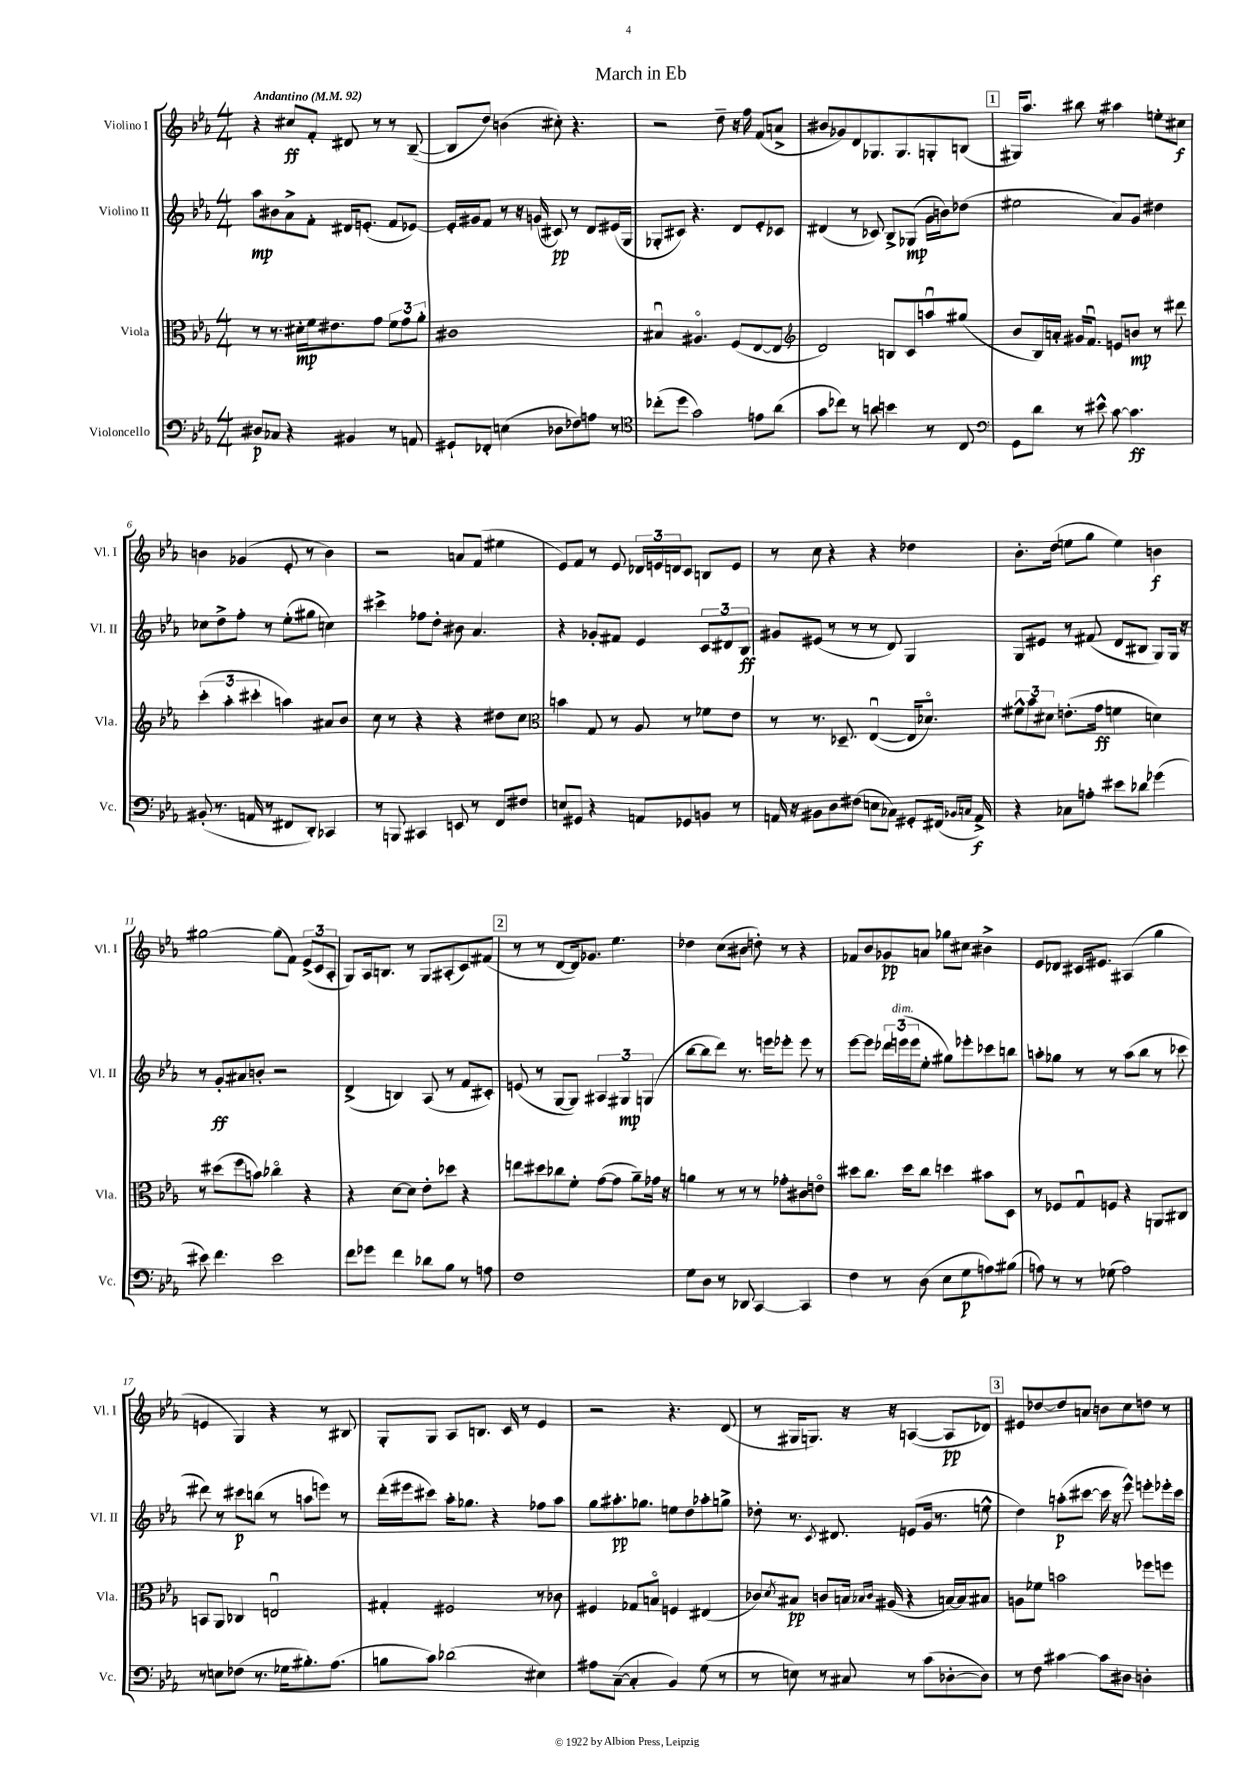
\header { title = "March in Eb" }
<<
\new StaffGroup <<
\new Staff = "s0" \with { instrumentName = "Violino I" shortInstrumentName = "Vl. I" } {
    \clef treble \key ees \major \numericTimeSignature \time 4/4 \tempo "Andantino" 4 = 92
    r4 cis''8\ff f'8-. dis'8 r8 r8 bes8~--( |
    bes8 d''8) b'4( cis''8-.) r4. |
    r2 d''8-- r16 f''16 f'8( a'8-> |
    bis'8 ges'8) d'8 ges8. ges8. g8-. b8( |
    \mark \markup { \box "1" } gis16) aes''8. bis''8 r8 ais''4 e''8-. cis''8\f |
    b'4 ges'4( ees'8-. r8 b'4) |
    r2 a'8 f'8( eis''4 |
    ees'8) f'8 r8 ees'8 \tuplet 3/2 { des'16 e'16 d'16 } c'8 b8 e'8 |
    r8 c''8 r4 r4 des''4 |
    bes'8.-. d''16( e''8 g''8 e''4) b'4\f |
    gis''2~ gis''8( f'8) \tuplet 3/2 { ees'8->( c'8 aes8-. } |
    g8) aes16 b8. r8 g8 ais8-.( c'8) fis'8( |
    \mark \markup { \box "2" } r8 r8 d'8~ d'16) ges'8. ees''4. |
    des''4 c''8( bis'8 d''8-.) r8 r4 |
    fes'8 bes'8 ges'8\pp a'8 ges''8 cis''8 bis'4-> |
    ees'8 des'8 cis'16 eis'8. ais4( g''4 |
    e'4 g4) r4 r8 bis8 |
    g8-. g8 aes8 b8. c'16 r8 ees'4 |
    r2 r4. d'8( |
    r8 gis16 g8.) r16 r16 a4~( a8\pp des'8) |
    \mark \markup { \box "3" } eis'8 des''8~ des''8 a'8 b'8 c''8 d''8 r8 \bar "|." |
}
\new Staff = "s1" \with { instrumentName = "Violino II" shortInstrumentName = "Vl. II" } {
    \clef treble \key ees \major \numericTimeSignature \time 4/4
    aes''8\mp bis'8 aes'8-> f'8-. dis'16 e'8.-.( f'8 ees'8~) |
    ees'16-. gis'16 f'8 r8 r16 g'16( cis'8\pp) r8 d'8 eis'16( g16 |
    ges8-. cis'8) r4. d'8 ees'8-. ces'8 |
    dis'4( r8 ces'8) bes8-> ges8\mp( g'16 b'16) des''8( |
    \mark \markup { \box "1" } eis''2 aes'8) g'8 dis''4 |
    ces''8 d''8-> f''8-. r8 ees''8-.( gis''8 c''4) |
    cis'''4-> fes''8 d''8-. bis'8 aes'4. |
    r4 ges'8-. fis'8 ees'4 \tuplet 3/2 { c'8 dis'8 bes8\ff } |
    gis'8 eis'8( r8 r8 r8 d'8) g4 |
    g8 eis'8 r8 fis'8( d'8 bis8 g8) g16 r16 |
    r8 g'8-.\ff ais'8 b'8-. r2 |
    d'4->( b4) aes8( r8 f'8 cis'8-.) |
    \mark \markup { \box "2" } e'8( r8 g8~ g8) \tuplet 3/2 { ais4 gis4\mp g4( } |
    bes''8~ bes''8 d'''8) r8. e'''16 ees'''8-. ees'''8 r8 |
    ees'''8~ ees'''8 \tuplet 3/2 { des'''16 e'''16^\markup { \italic "dim." }( e'''16 } ees''8-. gis''8) ees'''8-. ces'''8 b''8 |
    a''8-. ges''8 r8 r8 a''8( bes''8 r8 ces'''8 |
    dis'''8) r8 cis'''8\p b''8( r8 a''8 e'''8) r8 |
    d'''16-.( eis'''16 cis'''8) aes''16-. ges''8. r4 fes''8 aes''8 |
    g''8 ais''8.-.\pp ges''8. e''8 d''8 aes''8-. g''8-> |
    des''8-. r8. \acciaccatura { c'8 } dis'8. e'8( g'16 r8. e''8-^ |
    \mark \markup { \box "3" } d''4) a''8-.\p( cis'''8~ cis'''16 r16 ees'''8-^) e'''8-. ees'''16-. cis'''16 \bar "|." |
}
\new Staff = "s2" \with { instrumentName = "Viola" shortInstrumentName = "Vla." } {
    \clef alto \key ees \major \numericTimeSignature \time 4/4
    r8 r8. dis'16-.\mp f'16 eis'8. g'8 \tuplet 3/2 { f'8 g'8 aes'8-. } |
    cis'1 |
    bis4\downbow ais4.\flageolet f8( ees8~ ees8 |
    \clef treble d'2) b8 c'8 a''8\downbow gis''8( |
    \mark \markup { \box "1" } bes'8 bes16) a'16-. gis'16 f'8.\downbow e'8 b'8\mp r8 dis'''8 |
    \tuplet 3/2 { c'''4-.( aes''4-. cis'''4-. } a''4) ais'8 bes'8 |
    c''8 r8 r4 r4 dis''8 c''8 |
    \clef alto b'4 g8 r8 aes8 r8 fes'8 ees'8 |
    r8 r8. des8.-- ees4~\downbow( ees16 des'8.\flageolet) |
    \tuplet 3/2 { fis'8-^ bes'8 dis'8 } e'8.-.( g'16\ff f'4 d'4) |
    r8 dis''8( f''8 b'8) ces''4\flageolet r4 |
    r4 d'8~ d'8 ees'8-. des''8 r4 |
    \mark \markup { \box "2" } e''8 dis''8 ces''8 f'8-. g'8~( g'8 aes'8--) ges'16 r16 |
    a'4 r8 r8 r8 ges'8-. cis'8 e'8\flageolet |
    dis''8 c''8. dis''16 c''8 d''4 bis'8 d8 |
    r8 fes8 g8\downbow f8 r4 a,8 cis8 |
    b,8 aes,8 ces4 e2\downbow |
    gis4-. fis2 r8 ces'8 |
    fis4 ges8 b8\flageolet f4 eis4( |
    ces'8) \acciaccatura { d'8 } bis8\pp c'8 b16 \grace { bes16 c'16 } ais16( r4 b16~) b16 bis8 |
    \mark \markup { \box "3" } a8 fes'8 b'2 fes''8 f''8 \bar "|." |
}
\new Staff = "s3" \with { instrumentName = "Violoncello" shortInstrumentName = "Vc." } {
    \clef bass \key ees \major \numericTimeSignature \time 4/4
    dis8\p ces8 r4 bis,4 r8 a,8 |
    gis,8-! fes,8-. e4( des8 fes8) a8 r8 |
    \clef tenor ces''8-.( d''8 g'2) e'8 aes'8( |
    g'8 ces''8) r8 a'8 b'4 r8 c8 |
    \mark \markup { \box "1" } \clef bass g,8 d'8 r8 eis'8-^ c'8~ c'4.\ff |
    bis,8-.( r8. a,16 r8 fis,8 d,8-.) ces,4 |
    r8 b,,8 cis,4 e,8 r8 f,8 fis8 |
    e8 gis,8 r4 a,8 ges,8 b,8 r8 |
    a,16 r16 bis,8 d8 fis8( e8 ces8) gis,8-. fis,16( \grace { bes,16 c16 } a,16->\f) |
    r4 ces8 a8-. eis'8 des'8 ges'4( |
    eis'8) f'4. eis'2 |
    f'8 ges'8 f'4 des'8 bes8 r8 a8 |
    \mark \markup { \box "2" } f1 |
    g8 d8 r8 des,8 c,4~ c,4 |
    f4 r8 d8( ees8 g8\p a8) bis8( |
    a8) r8 r8 ges8( a2) |
    r8 e8 fes8( r8. ges16 bis8.-.) aes8.( |
    b8 c'8) des'2( eis4) |
    ais8 c8~--( c4-. bes,4) g8( r8 |
    r8 e8) r8 cis8 r8 c'8( des8~-. des8) |
    \mark \markup { \box "3" } r8 f8 cis'4~ cis'8 dis8 d4-. \bar "|." |
}
>>
>>
